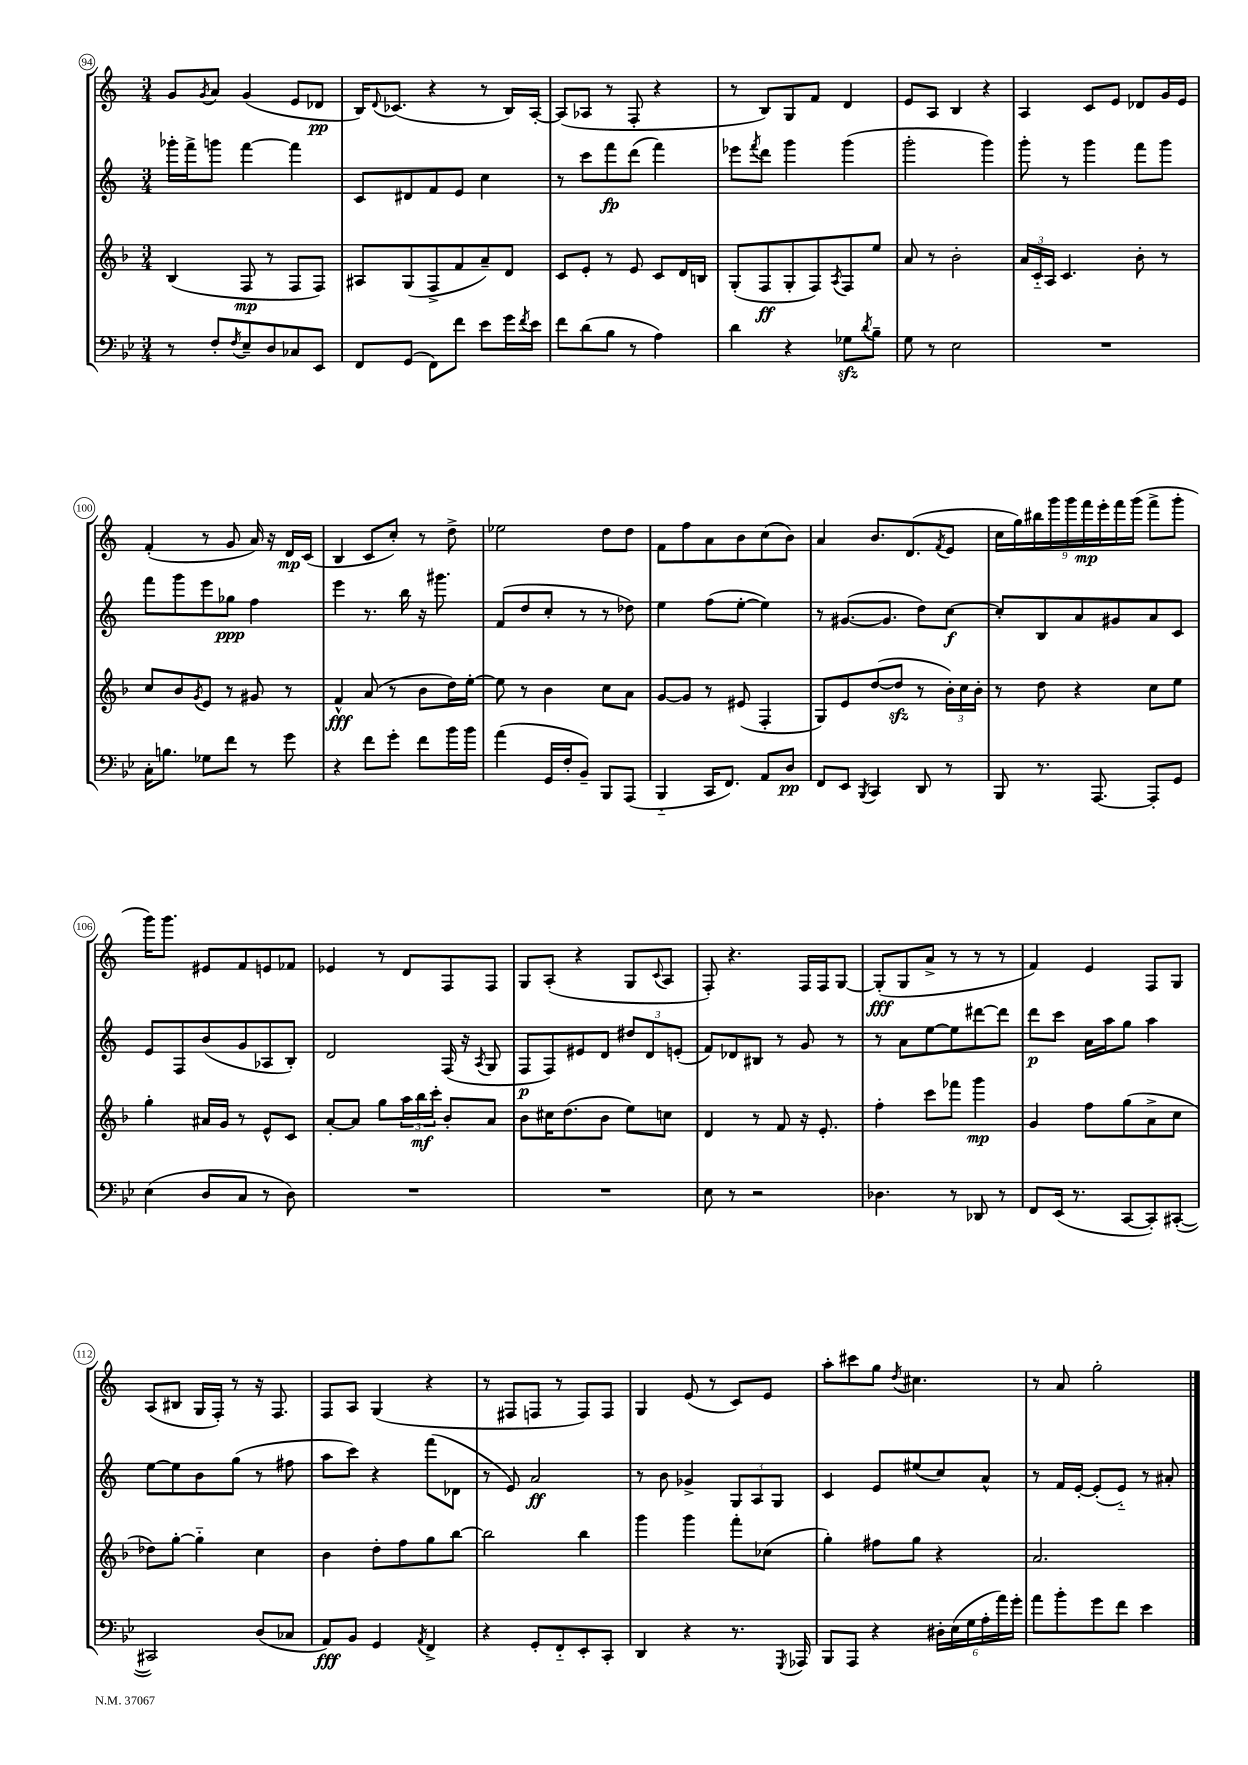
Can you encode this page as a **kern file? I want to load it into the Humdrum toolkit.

**kern	**dynam	**kern	**dynam	**kern	**dynam	**kern	**dynam
*part4	*part4	*part3	*part3	*part2	*part2	*part1	*part1
*staff4	*staff4	*staff3	*staff3	*staff2	*staff2	*staff1	*staff1
*clefF4	*	*clefG2	*	*clefG2	*	*clefG2	*
*k[b-e-]	*	*k[b-]	*	*k[]	*	*k[]	*
*M3/4	*	*M3/4	*	*M3/4	*	*M3/4	*
=94	=94	=94	=94	=94	=94	=94	=94
8r	.	(4B-/	.	16ggg-X'\LL	.	8g/L	.
.	.	.	.	16fff^\J	.	.	.
.	.	.	.	.	.	8qg/	.
8F'/L	.	.	.	8gggn\J	.	8a/J	.
8qF/	.	.	.	.	.	.	.
8E-~/	.	8F/	mp	[4fff\	.	(4g/	.
8D/	.	8r	.	.	.	.	.
8C-X/	.	8F/L	.	4fff\]	.	8e/L	.
8EE-/J	.	8F/J)	.	.	.	8d-X/J	pp
=95	=95	=95	=95	=95	=95	=95	=95
8FF/L	.	8A#X/L	.	8c/L	.	16B/KL)	.
.	.	.	.	.	.	8qqd/	.
.	.	.	.	.	.	(8.c-X/J	.
(8GG/J	.	(8G/	.	8d#X/	.	.	.
8FF\L)	.	8F^/	.	8f/	.	4r	.
8f\J	.	8f/	.	8e/J	.	.	.
8e-\L	.	8a~/)	.	4cc\	.	8r	.
16g\L	.	8d/J	.	.	.	16B/LL)	.
8qf/	.	.	.	.	.	.	.
16e-\JJ	.	.	.	.	.	[16A'/JJ	.
=96	=96	=96	=96	=96	=96	=96	=96
8f\L	.	8c/L	.	8r	.	(8A/L]	.
(8d\	.	8e'/J	.	8ccc\L	.	8A-X/J	.
8B-\J	.	8r	.	8fff\	fp	8r	.
8r	.	8e/	.	(8ddd\J	.	8F'/	.
4A\)	.	8c/L	.	4fff\)	.	4r	.
.	.	16d/L	.	.	.	.	.
.	.	16Bn/JJ	.	.	.	.	.
=97	=97	=97	=97	=97	=97	=97	=97
4d\	.	(8G'/L	.	8eee-X\L	.	8r	.
.	.	.	.	8qfff/	.	.	.
.	.	8F/	ff	8ddd\J	.	8B/L)	.
4r	.	8G'/	.	4ggg\	.	8G/	.
.	.	8F/)	.	.	.	8f/J	.
.	.	8qA/	.	.	.	.	.
8G-Xzz\L	.	8F/	.	(4ggg\	.	4d/	.
8qd/	.	.	.	.	.	.	.
8B-~\J	.	8ee/J	.	.	.	.	.
=98	=98	=98	=98	=98	=98	=98	=98
8G\	.	8a/	.	2ggg'\	.	8e/L	.
8r	.	8r	.	.	.	8A/J	.
2E-\	.	2b-'\	.	.	.	4B/	.
.	.	.	.	4ggg\)	.	4r	.
=99	=99	=99	=99	=99	=99	=99	=99
2.r	.	24a/LL	.	8ggg'\	.	4A/	.
.	.	24c/	.	.	.	.	.
.	.	24A/JJ	.	.	.	.	.
.	.	4.c/	.	8r	.	.	.
.	.	.	.	4ggg\	.	8c/L	.
.	.	.	.	.	.	8e/J	.
.	.	8b-'\	.	8fff\L	.	8d-X/L	.
.	.	8r	.	8ggg\J	.	16g/L	.
.	.	.	.	.	.	16e/JJ	.
!!LO:LB:g=z
=100	=100	=100	=100	=100	=100	=100	=100
16C'\KL	.	8cc/L	.	8fff\L	.	(4f'/	.
8.Bn\J	.	.	.	.	.	.	.
.	.	8b-/	.	8ggg\	.	.	.
.	.	8qg/	.	.	.	.	.
8G-X\L	.	8e/J	.	8eee\	.	8r	.
8f\J	.	8r	.	8gg-X\J	ppp	8g/	.
8r	.	8g#X/	.	4ff\	.	16a/)	.
.	.	.	.	.	.	16r	.
8g\	.	8r	.	.	.	16d/LL	mp
.	.	.	.	.	.	(16c/JJ	.
=101	=101	=101	=101	=101	=101	=101	=101
4r	.	4f^^/	fff	4eee\	.	4B/	.
8f\L	.	(8a/	.	8.r	.	8c/L	.
8g'\J	.	8r	.	.	.	8cc'/J)	.
.	.	.	.	16bb\	.	.	.
8f\L	.	8b-\L	.	16r	.	8r	.
.	.	.	.	8.ggg#X\	.	.	.
16b-\L	.	16dd\L)	.	.	.	8dd^\	.
16b-\JJ	.	[16ee'\JJ	.	.	.	.	.
=102	=102	=102	=102	=102	=102	=102	=102
(4a\	.	8ee\]	.	(8f/L	.	2ee-X\	.
.	.	8r	.	8dd/	.	.	.
16GG/LL	.	4b-\	.	8cc'/J	.	.	.
16F'/J	.	.	.	.	.	.	.
8BB-~/J)	.	.	.	8r	.	.	.
8BBB-/L	.	8cc\L	.	8r	.	8dd\L	.
(8AAA/J	.	8a\J	.	8dd-X\)	.	8dd\J	.
=103	=103	=103	=103	=103	=103	=103	=103
4BBB-/	.	[8g/L	.	4ee\	.	8f\L	.
.	.	8g/J]	.	.	.	8ff\	.
16CC/KL	.	8r	.	(8ff\L	.	8a\	.
8.FF/J)	.	.	.	.	.	.	.
.	.	(8e#X/	.	[8ee'\J	.	8b\	.
8AA/L	.	4F'/	.	4ee\])	.	(8cc\	.
8D/J	pp	.	.	.	.	8b\J)	.
=104	=104	=104	=104	=104	=104	=104	=104
8FF/L	.	8G/L)	.	8r	.	4a/	.
8EE-/J	.	8e/	.	([8.g#X/L	.	.	.
8qBBB-/	.	.	.	.	.	.	.
4CC/	.	([8dd/	.	.	.	8.b/L	.
.	.	.	.	8.g#/J]	.	.	.
.	.	8ddzz/J]	.	.	.	.	.
.	.	.	.	.	.	(8.d/	.
8DD/	.	8r	.	8dd\L)	.	.	.
.	.	.	.	.	.	8qf/	.
8r	.	24b-'\LL)	.	[8cc\J	f	8e/J	.
.	.	24cc\	.	.	.	.	.
.	.	24b-'\JJ	.	.	.	.	.
=105	=105	=105	=105	=105	=105	=105	=105
8BBB-/	.	8r	.	8cc'/L]	.	18cc\LL	.
.	.	.	.	.	.	18gg\)	.
.	.	.	.	.	.	18bb#X\	.
8.r	.	8dd\	.	8B/	.	.	.
.	.	.	.	.	.	18ggg\	.
.	.	.	.	.	.	18ggg\	.
.	.	4r	.	8a/	.	.	.
.	.	.	.	.	.	18fff\	mp
[8.AAA/	.	.	.	.	.	.	.
.	.	.	.	.	.	18eee'\	.
.	.	.	.	8g#X/	.	.	.
.	.	.	.	.	.	18fff\	.
.	.	.	.	.	.	(18ggg\JJ	.
8AAA'/L]	.	8cc\L	.	8a/	.	8fff^\L	.
8GG/J	.	8ee\J	.	8c/J	.	8ggg'\J	.
!!LO:LB:g=z
=106	=106	=106	=106	=106	=106	=106	=106
(4E-\	.	4gg'\	.	8e/L	.	16ggg\KL)	.
.	.	.	.	.	.	8.ggg\J	.
.	.	.	.	8F/	.	.	.
8D/L	.	16a#X/LL	.	(8b/	.	8e#X/L	.
.	.	16g/JJ	.	.	.	.	.
8C/J	.	8r	.	8g/	.	8f/	.
8r	.	8e^^/L	.	8A-X/	.	8en/	.
8D\)	.	8c/J	.	8B'/J)	.	8f-X/J	.
=107	=107	=107	=107	=107	=107	=107	=107
2.r	.	[8a'/L	.	2d/	.	4e-X/	.
.	.	8a/J]	.	.	.	.	.
.	.	8gg\L	.	.	.	8r	.
.	.	24aa\L	.	.	.	8d/L	.
.	.	24bb-\	mf	.	.	.	.
.	.	24ccc'\JJ	.	.	.	.	.
.	.	8b-'/L	.	(16F/	.	8F/	.
.	.	.	.	16r	.	.	.
.	.	.	.	8qA/	.	.	.
.	.	8a/J	.	8G/	.	8F/J	.
=108	=108	=108	=108	=108	=108	=108	=108
2.r	.	8b-\L	.	8F/L	p	8G/L	.
.	.	16cc#X\K	.	8F/)	.	(8A'/J	.
.	.	(8.dd\	.	.	.	.	.
.	.	.	.	8e#X/	.	4r	.
.	.	8b-\J	.	8d/J	.	.	.
.	.	8ee\L)	.	12dd#X/L	.	8G/L	.
.	.	.	.	12d/	.	.	.
.	.	.	.	.	.	8qqc/	.
.	.	8ccn\J	.	.	.	8A/J	.
.	.	.	.	(12en'/J	.	.	.
=109	=109	=109	=109	=109	=109	=109	=109
8E-\	.	4d/	.	8f/L)	.	8F'/)	.
8r	.	.	.	8d-X/	.	4.r	.
2r	.	8r	.	8B#X/J	.	.	.
.	.	8f/	.	8r	.	.	.
.	.	16r	.	8g/	.	16F/LL	.
.	.	8.e'/	.	.	.	16F/J	.
.	.	.	.	8r	.	[8G/J	.
=110	=110	=110	=110	=110	=110	=110	=110
4.D-X\	.	4ff'\	.	8r	.	(8G'/L]	fff
.	.	.	.	8a\L	.	8G/	.
.	.	8ccc\L	.	[8ee\	.	8a^/J	.
8r	.	8fff-X\J	.	8ee\]	.	8r	.
8DD-X/	.	4ggg\	mp	[8ddd#X\	.	8r	.
8r	.	.	.	8ddd#\J]	.	8r	.
=111	=111	=111	=111	=111	=111	=111	=111
8FF/L	.	4g/	.	8ddd\L	p	4f/)	.
(16EE-/Jk	.	.	.	8ccc\J	.	.	.
8.r	.	.	.	.	.	.	.
.	.	8ff\L	.	16a\LL	.	4e/	.
.	.	.	.	16aa\J	.	.	.
[8CC/L	.	(8gg\	.	8gg\J	.	.	.
8CC'/])	.	8a^\	.	4aa\	.	8F/L	.
([8CC#X'/J	.	8cc\J	.	.	.	8G/J	.
!!LO:LB:g=z
=112	=112	=112	=112	=112	=112	=112	=112
2CC#X/])	.	8dd-X\L)	.	[8ee\L	.	(8A/L	.
.	.	[8gg'\J	.	8ee\]	.	8B#X/J	.
.	.	4gg\]	.	8b\	.	16G/LL	.
.	.	.	.	.	.	16F'/JJ)	.
.	.	.	.	(8gg\J	.	8r	.
(8D/L	.	4cc\	.	8r	.	16r	.
.	.	.	.	.	.	8.F/	.
8C-X/J	.	.	.	8ff#X\	.	.	.
=113	=113	=113	=113	=113	=113	=113	=113
8AA/L)	fff	4b-\	.	8aa\L	.	8F/L	.
8BB-/J	.	.	.	8ccc\J)	.	8A/J	.
4GG/	.	8dd'\L	.	4r	.	(4G/	.
.	.	8ff\	.	.	.	.	.
8qAA/	.	.	.	.	.	.	.
4FF^/	.	8gg\	.	(8fff\L	.	4r	.
.	.	[8bb-\J	.	8d-X\J	.	.	.
=114	=114	=114	=114	=114	=114	=114	=114
4r	.	2bb-\]	.	8r	.	8r	.
.	.	.	.	8e/)	.	8F#X/L	.
8GG'/L	.	.	.	2a/	ff	8Fn/J	.
8FF/	.	.	.	.	.	8r	.
8EE-'/	.	4bb-\	.	.	.	8F/L)	.
8CC'/J	.	.	.	.	.	8F/J	.
=115	=115	=115	=115	=115	=115	=115	=115
4DD/	.	4ggg\	.	8r	.	4G/	.
.	.	.	.	8b\	.	.	.
4r	.	4ggg\	.	4g-X^/	.	(8e/	.
.	.	.	.	.	.	8r	.
8.r	.	8fff'\L	.	12G/L	.	8c/L)	.
.	.	.	.	12A/	.	.	.
.	.	(8cc-X\J	.	.	.	8e/J	.
.	.	.	.	12G/J	.	.	.
8qGGG/	.	.	.	.	.	.	.
16AAA-X/	.	.	.	.	.	.	.
=116	=116	=116	=116	=116	=116	=116	=116
8BBB-/L	.	4gg'\)	.	4c/	.	8aa'\L	.
8AAA/J	.	.	.	.	.	8ccc#X\	.
4r	.	8ff#X\L	.	8e/L	.	8gg\J	.
.	.	.	.	.	.	8qdd/	.
.	.	8gg\J	.	(8ee#X/	.	4.cc#X\	.
24D#X'\LL	.	4r	.	8cc/)	.	.	.
(24E-\	.	.	.	.	.	.	.
24G\	.	.	.	.	.	.	.
24A'\	.	.	.	8a^^/J	.	.	.
24a\)	.	.	.	.	.	.	.
24g'\JJ	.	.	.	.	.	.	.
=117	=117	=117	=117	=117	=117	=117	=117
8a\L	.	2.a/	.	8r	.	8r	.
8b-'\	.	.	.	16f/LL	.	8a/	.
.	.	.	.	[16e'/JJ	.	.	.
8g\	.	.	.	(8e'/L]	.	2gg'\	.
8f\J	.	.	.	8e/J)	.	.	.
4e-\	.	.	.	8r	.	.	.
.	.	.	.	8a#X'/	.	.	.
==	==	==	==	==	==	==	==
*-	*-	*-	*-	*-	*-	*-	*-
